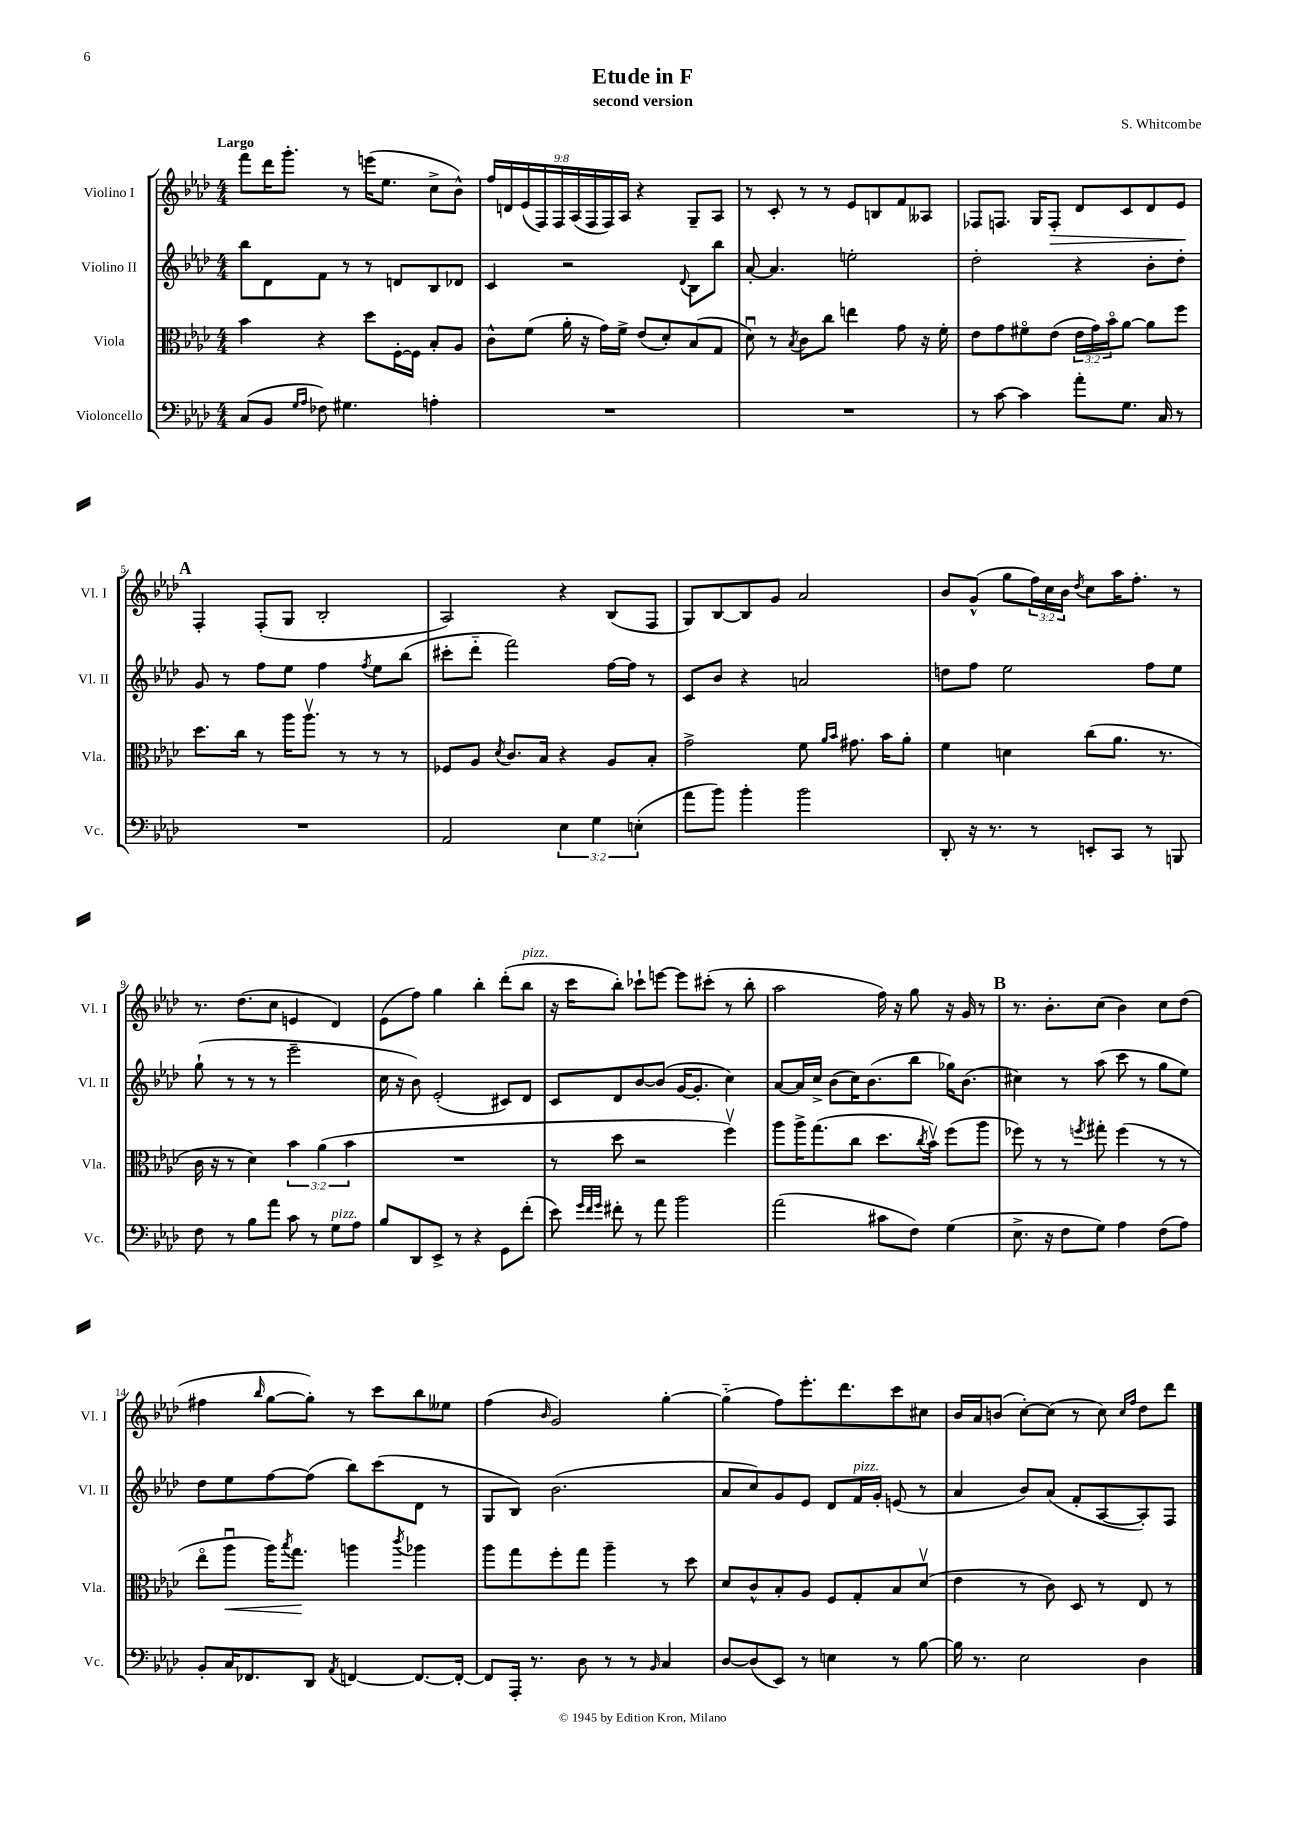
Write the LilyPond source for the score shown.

\header { title = "Etude in F" composer = "S. Whitcombe" subtitle = "second version" }
<<
\new StaffGroup <<
\new Staff = "s0" \with { instrumentName = "Violino I" shortInstrumentName = "Vl. I" } {
    \clef treble \key aes \major \numericTimeSignature \time 4/4 \override Staff.TupletNumber.text = #tuplet-number::calc-fraction-text \tempo "Largo"
    f'''8 des'''16 g'''8.-. r8 e'''16( ees''8. c''8-> bes'8-^) |
    \tuplet 9/8 { f''16 d'16 ees'16( f16) f16 aes16( f16 f16) aes16 } r4 g8-- aes8 |
    r8 c'8-. r8 r8 ees'8 b8 f'8 aeses8 |
    fes8 f8. g16 f8-.\> des'8 c'8 des'8 ees'8\! |
    \mark \markup { \bold "A" } f4-. f8-.( g8 bes2-. |
    aes2) r4 bes8( f8 |
    g8) bes8~ bes8 g'8 aes'2 |
    bes'8 g'8-^( g''8 \tuplet 3/2 { f''16) c''16 bes'16 } \acciaccatura { des''8 } c''8 aes''16 f''8.-. r8 |
    r8. des''8.( c''8 e'4 des'4) |
    ees'8( f''8) g''4 bes''4-. des'''8-.( bes''8^\markup { \italic "pizz." } |
    r16 c'''16 bes''8-.) ces'''8-! e'''8~ e'''8 cis'''8-.( r8 bes''8-. |
    aes''2 f''16) r16 g''8 r16 g'16 r8 |
    \mark \markup { \bold "B" } r8. bes'8.-. c''8( bes'4) c''8 des''8( |
    fis''4 \grace { bes''16 } g''8~ g''8-.) r8 c'''8 bes''8 eeses''8 |
    f''4( \grace { bes'16 } g'2) g''4~-. |
    g''4-_( f''8) ees'''8.-. des'''8. c'''8 cis''8 |
    bes'16 aes'16 b'8( c''8~-.) c''8( r8 c''8) \grace { c''16 f''16 } des''8 des'''8 \bar "|." |
}
\new Staff = "s1" \with { instrumentName = "Violino II" shortInstrumentName = "Vl. II" } {
    \clef treble \key aes \major \numericTimeSignature \time 4/4
    bes''8 des'8 f'8 r8 r8 d'8 bes8 des'8 |
    c'4 r2 \appoggiatura { des'8 } bes8 bes''8 |
    aes'8~-. aes'4. e''2-. |
    des''2-. r4 bes'8-. des''8-. |
    \mark \markup { \bold "A" } g'8 r8 f''8 ees''8 f''4 \acciaccatura { f''8 } ees''8 bes''8( |
    cis'''8-. des'''8-_ f'''2) f''16~ f''16 r8 |
    c'8 bes'8 r4 a'2 |
    d''8 f''8 ees''2 f''8 ees''8 |
    g''8-!( r8 r8 r8 ees'''2-- |
    c''16 r16 bes'8) ees'2-.( cis'8) des'8 |
    c'8 des'8 bes'8~ bes'8( g'16~ g'8.-. c''4) |
    aes'8~ aes'16 c''16-> bes'8( c''16) bes'8.( bes''8 ges''16) bes'8.( |
    \mark \markup { \bold "B" } cis''4) r8 aes''8( c'''8 r8 g''8 ees''8) |
    des''8 ees''8 f''8~ f''8( bes''8) c'''8( des'8 r8 |
    g8 bes8) bes'2.( |
    aes'8 c''8) g'8 ees'8 des'8 f'16^\markup { \italic "pizz." } g'16-. e'8( r8 |
    aes'4 bes'8) aes'8( f'8-. aes8~ aes8-.) f8 \bar "|." |
}
\new Staff = "s2" \with { instrumentName = "Viola" shortInstrumentName = "Vla." } {
    \clef alto \key aes \major \numericTimeSignature \time 4/4 \override Staff.TupletNumber.text = #tuplet-number::calc-fraction-text
    bes'4 r4 des''8 f16~-. f16 bes8-. aes8 |
    c'8-^ f'8( aes'16-. r16 g'16) f'16-> ees'8( des'8-.) bes8( g8 |
    des'8\downbow) r8 \acciaccatura { bes8 } c'8 c''8 e''4 g'8 r16 f'16-. |
    ees'8 g'8 fis'8\flageolet ees'8( \tuplet 3/2 { ees'16 g'16) bes'16\flageolet } aes'8~ aes'8 f''8 |
    \mark \markup { \bold "A" } des''8. c''16 r8 aes''16 aes''8.\upbow r8 r8 r8 |
    fes8 aes8 \acciaccatura { des'8 } c'8. bes16 r4 aes8 bes8-. |
    g'2-> f'8 \grace { aes'16 bes'16 } gis'8. bes'16 aes'8-. |
    f'4 d'4 c''8( aes'8. r8. |
    c'16 r16 r8 des'4) \tuplet 3/2 { bes'4 aes'4( bes'4 } |
    R1 |
    r8 des''8 r2 f''4\upbow) |
    aes''8 aes''16-> g''8.( c''8 des''8. \acciaccatura { c''8 } bes'16\upbow) f''8( aes''8 |
    \mark \markup { \bold "B" } fes''8) r8 r8 \acciaccatura { f''8 } gis''8-. f''4( r8 r8 |
    ees''8\flageolet aes''8\downbow\< aes''16) \acciaccatura { bes''8 } g''8.\! a''4 \acciaccatura { c'''8 } aes''4 |
    aes''8 g''8 f''8-. g''8 aes''4-- r8 des''8 |
    des'8 c'8-^ bes8-. aes8 f8 g8-. bes8 des'8\upbow( |
    ees'4 r8 c'8) des8 r8 ees8 r8 \bar "|." |
}
\new Staff = "s3" \with { instrumentName = "Violoncello" shortInstrumentName = "Vc." } {
    \clef bass \key aes \major \numericTimeSignature \time 4/4 \override Staff.TupletNumber.text = #tuplet-number::calc-fraction-text
    c8( bes,8 \grace { g16 aes16 } fes8) gis4. a4-. |
    R1 |
    R1 |
    r8 c'8~ c'4 aes'8-. g8. c16 r8 |
    \mark \markup { \bold "A" } R1 |
    aes,2 \tuplet 3/2 { ees4 g4 e4-.( } |
    aes'8 bes'8) bes'4-. bes'2 |
    des,8-. r16 r8. r8 e,8-. c,8 r8 b,,8 |
    f8 r8 bes8 aes'8 c'8 r8 g8^\markup { \italic "pizz." } aes8 |
    bes8 des,8 ees,8-> r8 r4 g,8 f'8-.( |
    ees'8) \grace { g'32 f'32 g'32 } fis'8-. r8 aes'8 bes'2 |
    aes'2( cis'8 f8) g4( |
    \mark \markup { \bold "B" } ees8.-> r16 f8 g8) aes4 f8( aes8) |
    bes,8-. c16 fes,8. des,8 \acciaccatura { aes,8 } f,4~ f,8.~ f,16~-. |
    f,8 aes,,16-. r8. des8 r8 r8 \grace { bes,16 } c4 |
    des8~ des8( ees,8) r8 e4 r8 bes8~ |
    bes16 r8. ees2 des4 \bar "|." |
}
>>
>>
